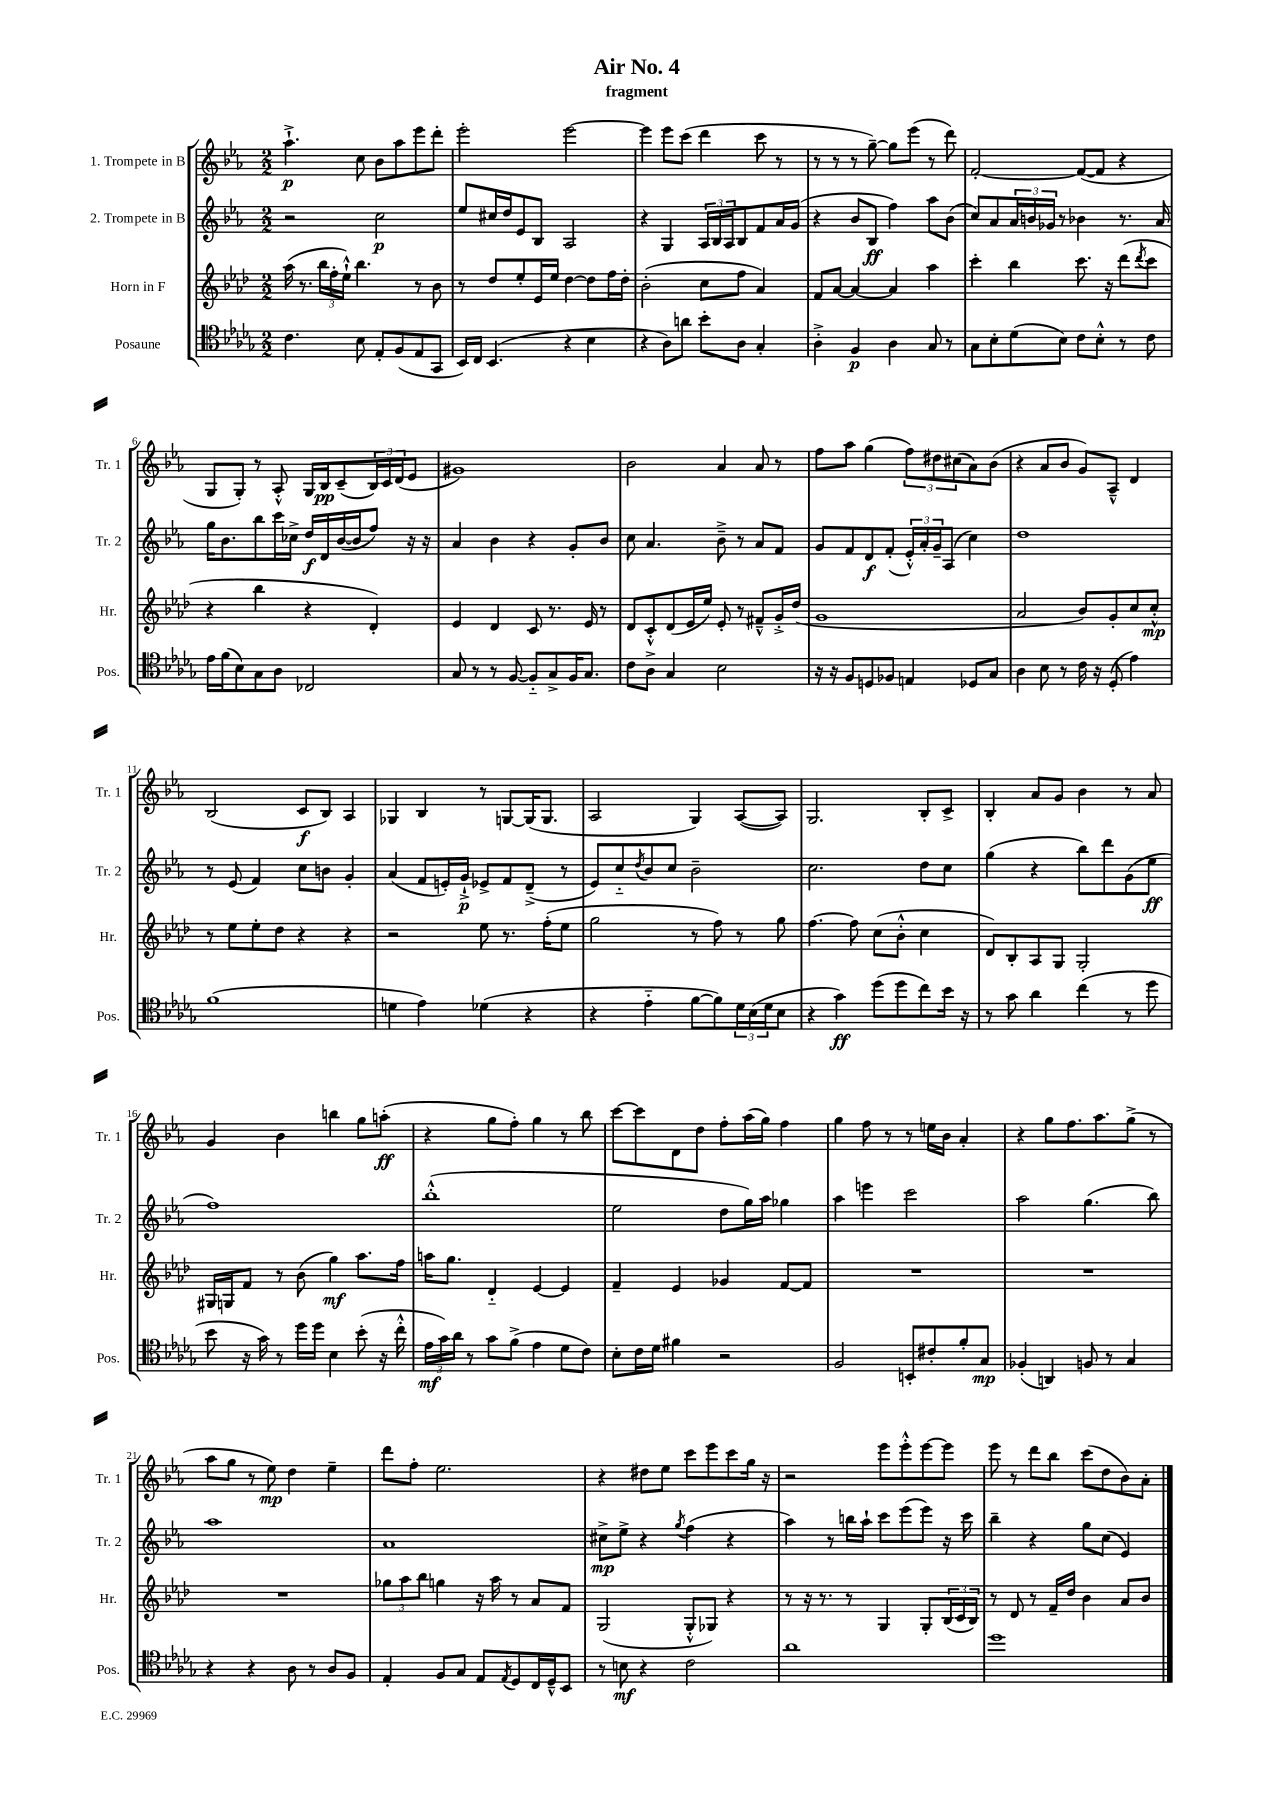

**kern	**kern	**kern	**kern
*staff4	*staff3	*staff2	*staff1
*clefC4	*clefG2	*clefG2	*clefG2
*k[b-e-a-d-g-]	*k[b-e-a-d-]	*k[b-e-a-]	*k[b-e-a-]
*M2/2	*M2/2	*M2/2	*M2/2
4.c	(16aa-	2r	4.aa-`^
.	8.r	.	.
.	24bb-	.	.
.	24ff'	.	.
.	24ee-`^^)	.	.
8B-	4.bb-	.	8cc
8E-'	.	2cc	8b-
(8F	.	.	8aa-
8E-	8r	.	8eee-
8GG-	8b-	.	8ddd'
=	=	=	=
16BB-)	8r	8ee-	2eee-'
16C	.	.	.
(4.BB-	8dd-	16cc#	.
.	.	16dd	.
.	8ee-'	8e-	.
.	16e-	8B-	.
.	16ee-	.	.
4r	[4dd-	2A-	[2eee-
4B-	8dd-]	.	.
.	16ff	.	.
.	16dd-'	.	.
=	=	=	=
4r	(2b-'	4r	4eee-]
8A-)	.	4G	8eee-
8a	.	.	(8ccc
8b-'	8cc	24A-	4ddd
.	.	24B-	.
.	.	24A-	.
8A-	8ff	8B-	.
4G-'	4a-)	8f	8ccc
.	.	16a-	8r
.	.	(16g	.
=	=	=	=
4A-'^	8f	4r	8r
.	[8a-	.	8r
4F	4a-_	8b-	8r
.	.	8B-	[8gg~)
4A-	4a-]	4ff)	8gg]
.	.	.	(8eee-
8G-	4aa-	8aa-	8r
8r	.	(8b-	8ddd)
=	=	=	=
8G-	4ccc'	8cc)	[2f'
8B-'	.	8a-	.
(8d-	4bb-	24a-	.
.	.	24b	.
.	.	24g-	.
8B-)	.	8r	.
8c	8.ccc	4b-	(8f_
8B-'^^	.	.	8f]
.	16r	.	.
8r	(8ddd-	8.r	4r
.	8qddd-	.	.
8c	8ccc	.	.
.	.	16a-	.
=	=	=	=
16e-	4r	16gg	8G
(16f	.	8.b-	.
8B-)	.	.	8G')
8G-	4bb-	8bb-	8r
8A-	.	16ccc	8A-'^^
.	.	16cc-^	.
2C-	4r	16dd	16G
.	.	16d	16B-
.	.	([16b-	(8c~
.	.	16b-]	.
.	4d-')	8ff)	24B-)
.	.	.	24c
.	.	.	(24d
.	.	16r	8e-
.	.	16r	.
=	=	=	=
8G-	4e-	4a-	1g#)
8r	.	.	.
8r	4d-	4b-	.
[8F	.	.	.
8F'~]	8c	4r	.
8G-^	8.r	.	.
16F	.	8g'	.
8.G-	16e-	.	.
.	8r	8b-	.
=	=	=	=
8c	8d-	8cc	2b-
8A-^	8c'^^	4.a-	.
4G-	(8d-	.	.
.	16e-	.	.
.	16ee-)	.	.
2B-	8e-'	8b-~^	4a-
.	8r	8r	.
.	8f#~^^	8a-	8a-
.	16g'^	8f	8r
.	(16dd-	.	.
=	=	=	=
16r	1g	8g	8ff
16r	.	.	.
8F	.	8f	8aa-
8D	.	8d	(4gg
8F-	.	(8f'	.
4E	.	24e-'^^)	12ff)
.	.	24a-'	.
.	.	24g~	12dd#
.	.	(8A-	.
.	.	.	(12cc#
8D-	.	4cc)	8a-)
8G-	.	.	(8b-
=	=	=	=
4A-	2a-	1dd	4r
8B-	.	.	8a-
8r	.	.	8b-
16c	8b-)	.	8g)
16r	.	.	.
(8D-'	8g'	.	8A-~^^
4e-)	8cc	.	4d
.	8cc'^^	.	.
=	=	=	=
(1f	8r	8r	(2B-
.	8ee-	(8e-	.
.	8ee-'	4f)	.
.	8dd-	.	.
.	4r	8cc	8c
.	.	8b	8B-)
.	4r	4g'	4A-
=	=	=	=
4d	2r	(4a-	4G-
4e-)	.	8f	4B-
.	.	16e')	.
.	.	16g`^	.
(4d-	8ee-	8e-^	8r
.	8.r	8f	[8G
4r	.	(8d~^	(16G]
.	(16ff'	.	8.G
.	8ee-	8r	.
=	=	=	=
4r	2gg	8e-)	2A-
.	.	8cc'~	.
.	.	8qdd	.
4e-'~	.	8b-	.
.	.	8cc	.
[8f	8r	2b-~	4G)
8f])	8ff)	.	.
24d-	8r	.	([8A-
(24B-	.	.	.
24d-	.	.	.
8B-	8gg	.	8A-])
=	=	=	=
4r	[4.ff	2.cc	2.G
4g-)	.	.	.
.	8ff]	.	.
(8dd-	(8cc	.	.
8dd-	8b-'^^	.	.
8cc)	4cc	8dd	8B-'
16b-	.	8cc	8c^
16r	.	.	.
=	=	=	=
8r	8d-)	(4gg	4B-'
8g-	8B-'	.	.
4a-	8A-	4r	8a-
.	8G	.	8g
(4cc	2G'	8bb-)	4b-
.	.	8ddd	.
8r	.	(8g	8r
8dd-	.	8ee-	8a-
=	=	=	=
8b-	16G#	1ff)	4g
.	16G	.	.
16r	8f	.	.
16g-)	.	.	.
8r	8r	.	4b-
16dd-	(8b-	.	.
16dd-	.	.	.
4B-	4gg)	.	4bb
(8b-'	8.aa-	.	8gg
16r	.	.	(8aa'
16cc'^^	16ff	.	.
=	=	=	=
24e-	16aa	(1bb-'^^	4r
24g-)	.	.	.
.	8.gg	.	.
24a-	.	.	.
8r	.	.	.
8g-	4d-'~	.	8gg
(8f^	.	.	8ff')
4e-	[4e-	.	4gg
8d-	4e-]	.	8r
8c)	.	.	8bb-
=	=	=	=
8B-'	4f~	2ee-	[8ccc
16c	.	.	8ccc]
16d-	.	.	.
4f#	4e-	.	8d
.	.	.	8dd
2r	4g-	8dd	8ff'
.	.	16gg)	(16aa-
.	.	16aa-	16gg)
.	[8f	4gg-	4ff
.	8f]	.	.
=	=	=	=
2F	1r	4aa-	4gg
.	.	4eee	8ff
.	.	.	8r
8BB'	.	2ccc	8r
8c#'	.	.	16ee
.	.	.	16b-
8f'	.	.	4a-'
8G-	.	.	.
=	=	=	=
(4F-'	1r	2aa-	4r
4AA)	.	.	8gg
.	.	.	8.ff
8F	.	(4.gg	.
.	.	.	8.aa-
8r	.	.	.
4G-	.	.	(8gg^
.	.	8bb-)	8r
=	=	=	=
4r	1r	1aa-	8aa-
.	.	.	8gg
4r	.	.	8r
.	.	.	8ee-)
8A-	.	.	4dd
8r	.	.	.
8A-	.	.	4ee-~
8F	.	.	.
=	=	=	=
4E-'	12gg-	1a-	8ddd
.	12aa-	.	.
.	.	.	8ff'
.	12bb-	.	.
8F	4gg	.	2.ee-
8G-	.	.	.
8E-	16r	.	.
.	16aa-	.	.
8qE-	.	.	.
8D-	8r	.	.
16C	8a-	.	.
16D-~^^	.	.	.
8BB-	8f	.	.
=	=	=	=
8r	(2G	8cc#^	4r
8B	.	8ee-^	.
4r	.	4r	8dd#
.	.	.	8ee-
.	.	8qgg	.
2c	8G'^^	(4ff	8ccc
.	8G-)	.	8eee-
.	4r	4r	8ccc
.	.	.	16gg
.	.	.	16r
=	=	=	=
1a-	8r	4aa-)	2r
.	16r	.	.
.	8.r	.	.
.	.	8r	.
.	8r	16bb	.
.	.	16aa-`	.
.	4G	8ccc	8eee-
.	.	(8eee-	8eee-'^^
.	8G'	8eee-)	[8eee-
.	(24B-	16r	8eee-]
.	24c	.	.
.	.	16ccc	.
.	24B-)	.	.
=	=	=	=
1dd-	8r	4bb-~	8eee-
.	8d-	.	8r
.	8r	4r	8ddd
.	16f~	.	8bb-
.	16dd-	.	.
.	4b-	8gg	(8ccc
.	.	(8cc	8dd
.	8a-	4e-)	8b-)
.	8b-	.	8a-'
==	==	==	==
*-	*-	*-	*-
